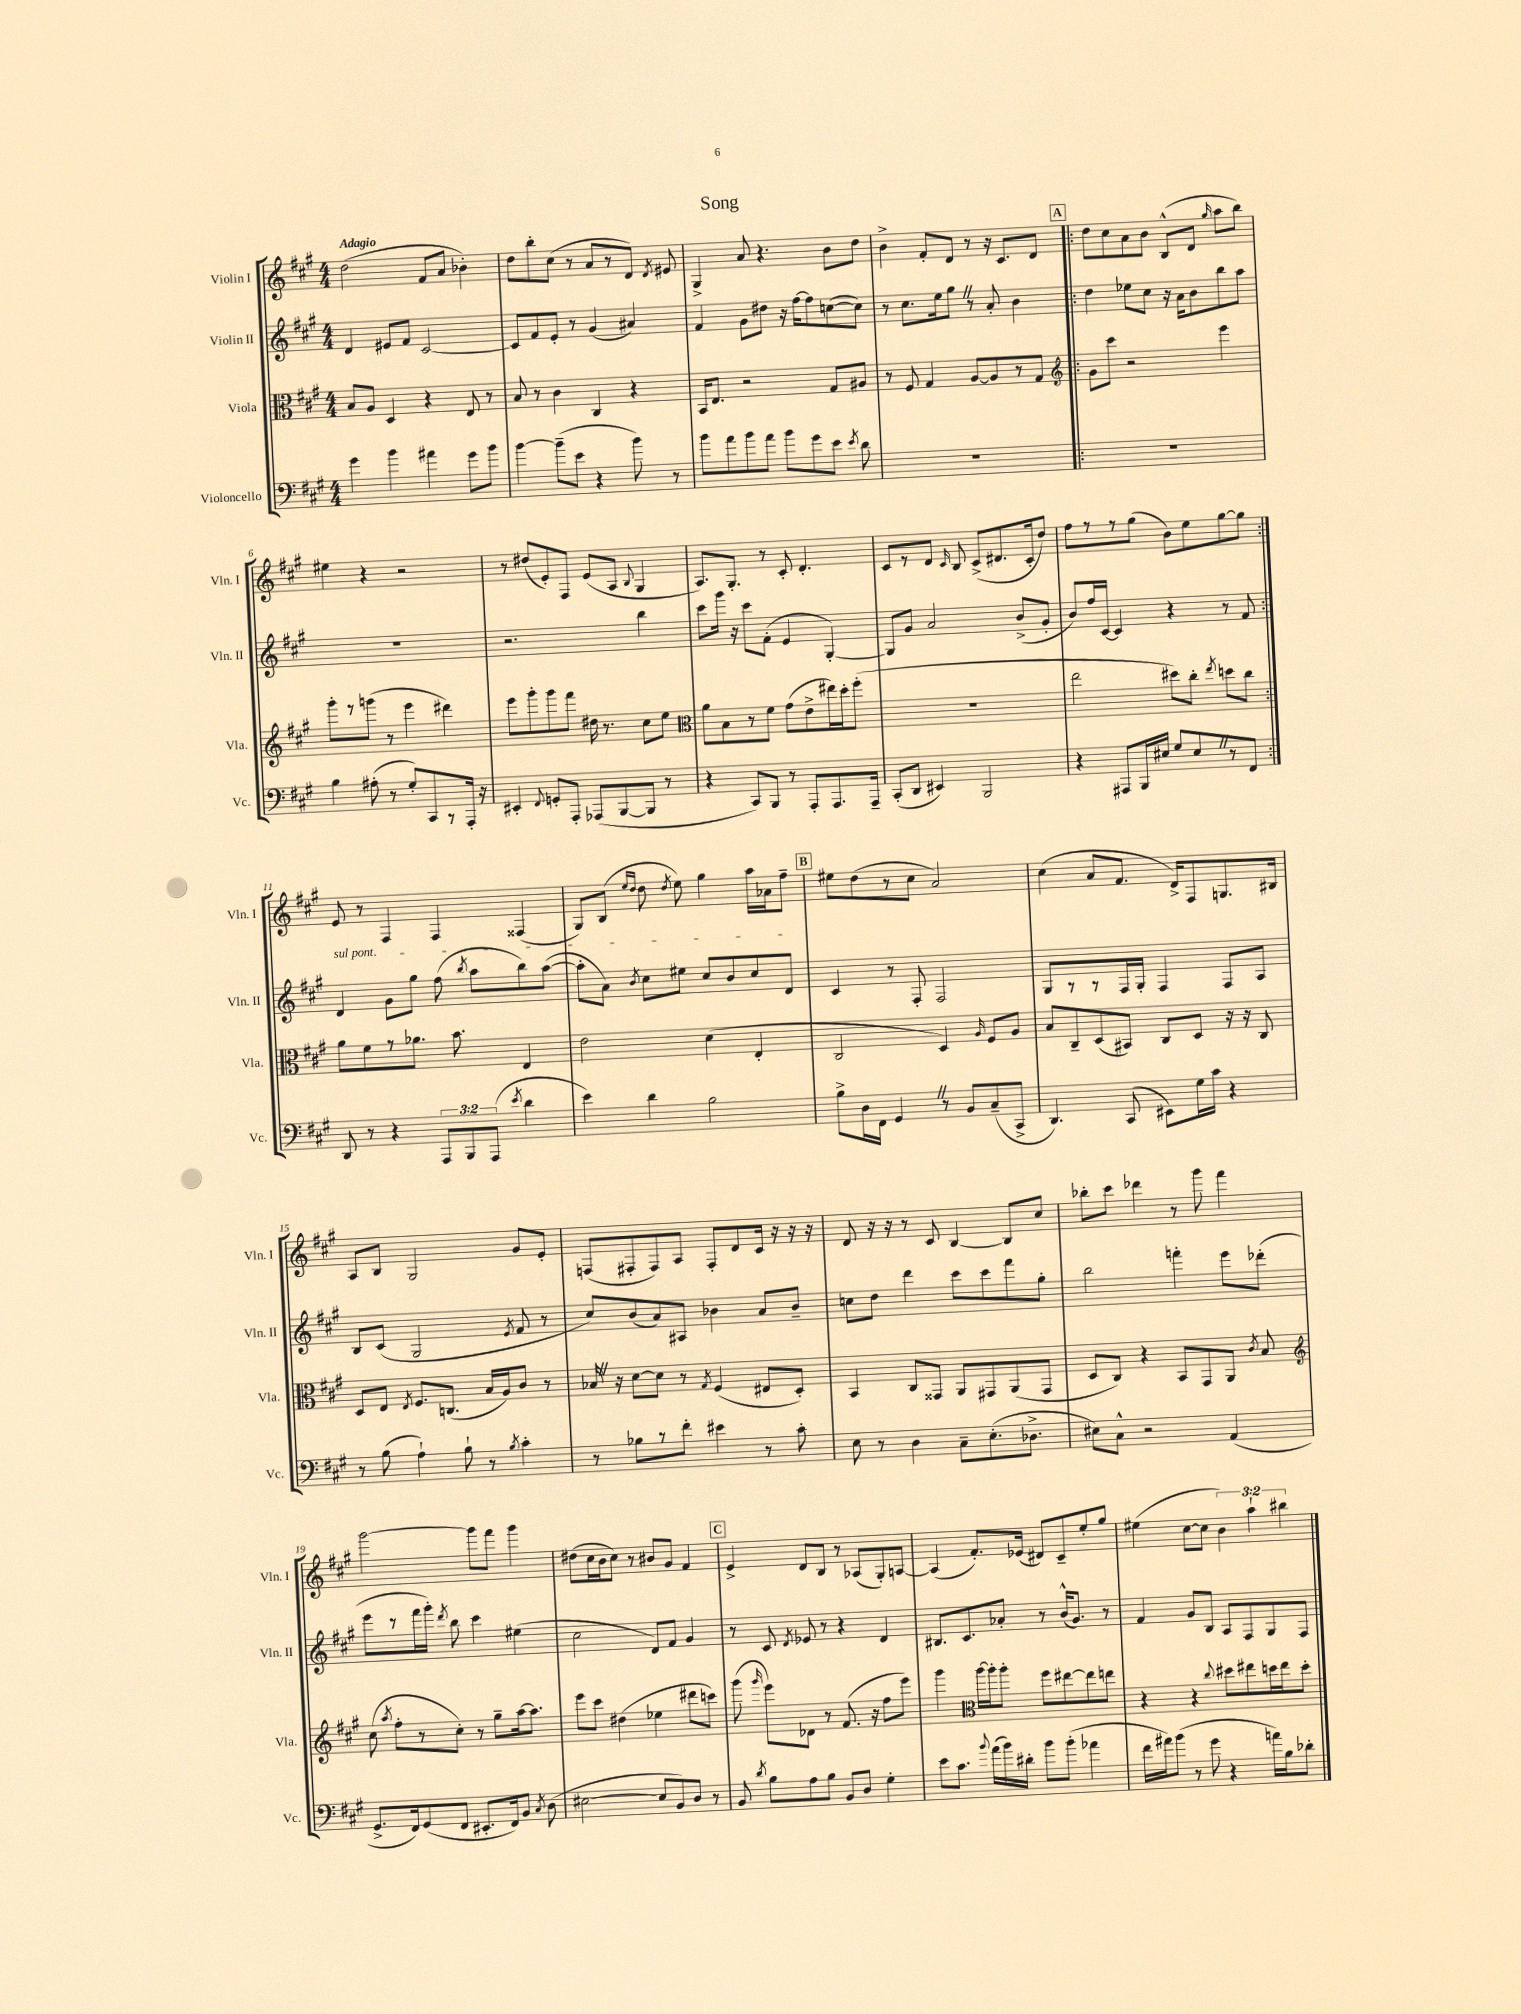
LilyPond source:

\header { title = "Song" }
<<
\new StaffGroup <<
\new Staff = "s0" \with { instrumentName = "Violin I" shortInstrumentName = "Vln. I" } {
    \clef treble \key a \major \numericTimeSignature \time 4/4 \override Staff.TupletNumber.text = #tuplet-number::calc-fraction-text \tempo "Adagio"
    \autoBeamOff d''2( fis'8[ a'8] bes'4-.) |
    d''8[ b''8-. cis''8]( r8 a'8[ r8 d'8]) \acciaccatura { d'8 } eis'8 |
    gis4-> a'8 r4. b'8[ d''8] |
    b'4-> fis'8[-. d'8] r8 r16 cis'8.[ d'8] |
    \repeat volta 2 { \mark \markup { \box "A" } d''8[ cis''8 a'8 b'8] b8[-^( d'8] \grace { gis''16 } a''8[ b''8]) |
    eis''4 r4 r2 |
    r8 dis''8[( e'8-.) fis8] e'8[( a8] \appoggiatura { b8 } gis4 |
    a8.[) gis8.]-. r8 cis'8-. d'4.-. |
    cis'8[ r8 d'8] \grace { cis'16 } b8 cis'8[->( dis'8. cis'16-. d''8]) |
    fis''8[ r8 r8 gis''8]( b'8[) e''8 gis''8~ gis''8] | }
    e'8 r8 fis4 fis4 fisis4( |
    gis8[) b8]( \grace { e''16[ d''16] } d''8 \acciaccatura { d''8 } e''8) gis''4 a''16[ aes'16 fis''8]-- |
    \mark \markup { \box "B" } eis''8[ d''8( r8 cis''8] a'2) |
    cis''4( a'8[ fis'8.] d'16[->) fis8 g8. bis16] |
    a8[ b8] gis2 gis'8[ e'8]-. |
    f8[( fis8-. fis8) a8] fis8[-. d'8 cis'16] r16 r16 r16 |
    d'8 r16 r16 r8 cis'8 b4~ b8[ cis''8] |
    bes''8[-. cis'''8] des'''4 r8 gis'''8 fis'''4 |
    gis'''2~ gis'''8[ fis'''8] gis'''4 |
    dis''8[( cis''16 b'16 cis''8]) r8 bis'8[ gis'8] fis'4 |
    \mark \markup { \box "C" } e'4-> d'8[ b8] r8 aes8[( gis8-.) a8]~ |
    a4( fis'8.[-.) ees'16]( dis'8[) cis'8-- e''8-. gis''8] |
    eis''4( cis''8[~ cis''8] \tuplet 3/2 { b'4) a''4-! bis''4 } \bar "|." |
}
\new Staff = "s1" \with { instrumentName = "Violin II" shortInstrumentName = "Vln. II" } {
    \clef treble \key a \major \numericTimeSignature \time 4/4
    \autoBeamOff d'4 eis'8[ fis'8] cis'2~ |
    cis'8[ fis'8 e'8]-. r8 gis'4( ais'4) |
    fis'4 gis'8[ dis''8] r16 fis''16[~ fis''8 c''8~( c''8]) |
    r8 cis''8.[ e''16 gis''8] \once \override BreathingSign.text = \markup { \musicglyph "scripts.caesura.straight" } \breathe r8 a'8-. b'4 |
    \repeat volta 2 { \mark \markup { \box "A" } d''4 ees''8[ cis''8] r16 a'16[ b'8 b''8 a''8] |
    R1 |
    r2. b''4 |
    cis'''8[ gis'''16] r16 cis'''8[ fis'8]-.( e'4 gis4~-.) |
    gis8[ gis'8] a'2 b'8[->( gis'8]-. |
    b'8[) fis''16 cis'16]~ cis'4 r4 r8 fis'8 | }
    \once \override TextSpanner.bound-details.left.text = \markup { \italic "sul pont." } d'4\startTextSpan gis'8[ gis''8] fis''8( \acciaccatura { b''8 } a''8[ b''8) a''8]~( |
    a''8[-. a'8]) \acciaccatura { b'8 } cis''8[ eis''8] cis''8[ b'8 cis''8 d'8]\stopTextSpan |
    \mark \markup { \box "B" } cis'4 r8 fis8-. fis2 |
    gis8[ r8 r8 fis16 gis16]-. fis4 fis8[ a8] |
    b8[ cis'8]( gis2 \acciaccatura { e'8 } fis'8 r8 |
    cis''8[) b'8( a'8) ais8] bes'4 a'8[ bes'8]-- |
    c''8[ d''8] d'''4 cis'''8[ cis'''8 fis'''8 gis''8]-. |
    b''2 f'''4-. e'''8[ des'''8]-.( |
    e'''8[ r8 fis'''16 gis'''16]-.) \acciaccatura { d'''8 } b''8 cis'''4 eis''4( |
    cis''2 d'8[) fis'8] gis'4 |
    \mark \markup { \box "C" } r8 cis'8 \acciaccatura { d'8 } ees'8 r8 r4 d'4 |
    bis8.[ cis'8. aes'8]-. r8 b'16[-^( gis'8.]) r8 |
    fis'4 gis'8[ b8] a8[ fis8 gis8 fis8] \bar "|." |
}
\new Staff = "s2" \with { instrumentName = "Viola" shortInstrumentName = "Vla." } {
    \clef alto \key a \major \numericTimeSignature \time 4/4
    \autoBeamOff b8[ a8] d4 r4 e8 r8 |
    b8 r8 cis'4 cis4 r4 |
    b,16[ e8.] r2 gis8[ ais8] |
    r8 fis8 gis4 a8[~ a8 r8 gis8] |
    \repeat volta 2 { \mark \markup { \box "A" } \clef treble gis'8[ cis'''8] r2 e'''4 |
    gis'''8[-. r8 g'''8]( r8 e'''4 dis'''4) |
    e'''8[ gis'''8-. gis'''8 fis'''8] dis''16 r8. cis''8[ e''8] |
    \clef alto a'8[ b8 r8 fis'8] gis'8[( e'8-> eis''16) d''16-. fis''8]-.( |
    R1 |
    e''2 dis''8[) cis''8]-. \acciaccatura { e''8 } d''8[ cis''8] | }
    a'8[ fis'8 r8 aes'8.] b'8. e4 |
    e'2 d'4( e4-. |
    \mark \markup { \box "B" } cis2 d4) \grace { a16 } fis8[ a8] |
    b8[ cis8-- d8( bis,8]) cis8[ d8] r16 r16 cis8 |
    d8[ e8] \acciaccatura { e8 } fis8.[ c8.]( b16[ a16) cis'8] r8 |
    bes16 \once \override BreathingSign.text = \markup { \musicglyph "scripts.caesura.straight" } \breathe r16 d'8[~ d'8] r8 \acciaccatura { gis8 } fis4( eis8[ d8]-.) |
    b,4 cis8[ gisis,8] a,8[ gis,8 a,8( gis,8] |
    d8[ cis8]) r4 b,8[ gis,8 a,8] \acciaccatura { cis'8 } b8 |
    \clef treble cis''8( \acciaccatura { a''8 } fis''8[-. r8 cis''8]-.) r8 gis''8[-- a''16~ a''8.] |
    e'''8[ cis'''8] dis''4( ees''4 dis'''8[ c'''8]) |
    \mark \markup { \box "C" } gis'''8( \grace { gis'''16 } e'''8[) des'8] r8 fis'8.( r16 fis''8[ e'''8]) |
    gis'''4 \clef alto a''16[~ a''16-. a''8]-. fis''8[ eis''8~ eis''8 e''8] |
    r4 r4 \appoggiatura { cis''8 } dis''8[ eis''8 d''16 eis''16 d''8]-. \bar "|." |
}
\new Staff = "s3" \with { instrumentName = "Violoncello" shortInstrumentName = "Vc." } {
    \clef bass \key a \major \numericTimeSignature \time 4/4 \override Staff.TupletNumber.text = #tuplet-number::calc-fraction-text
    \autoBeamOff gis'4 b'4 ais'4 gis'8[ b'8] |
    b'4~ b'8[--( e'8] r4 b'8) r8 |
    b'8[ a'8 b'8 a'8] b'8[ gis'8 e'8] \acciaccatura { e'8 } d'8 |
    R1 |
    \repeat volta 2 { \mark \markup { \box "A" } R1 |
    b4 ais8-.( r8 gis8[-.) cis,8 r8 a,,16]-. r16 |
    eis,4-. \appoggiatura { fis,8 } g,8[-. a,,8]-. aes,,8[( b,,8~ b,,8] r8 |
    r4 cis,8[) b,,8] r8 a,,8[-. a,,8. a,,16]-- |
    cis,8[-.( d,8] eis,4) b,,2 |
    r4 ais,,8[ b,,16 eis16] gis8[ eis8 \once \override BreathingSign.text = \markup { \musicglyph "scripts.caesura.straight" } \breathe r8 fis,8] | }
    d,8 r8 r4 \tuplet 3/2 { a,,8[ b,,8 a,,8]( } \acciaccatura { e'8 } d'4 |
    e'4) d'4 b2 |
    \mark \markup { \box "B" } b8[-> d16 fis,16] gis,4 \once \override BreathingSign.text = \markup { \musicglyph "scripts.caesura.straight" } \breathe r8 b,8[ cis8--( cis,8]-> |
    d,4.) cis,8( eis,8[) gis16 cis'16] r4 |
    r8 b8( a4-!) b8-! r8 \acciaccatura { b8 } cis'4-. |
    r8 bes8[ r8 fis'8]-. eis'4 r8 cis'8-. |
    e8 r8 d4 cis8[-- e8.-.( des8.]-> |
    eis8[) cis8]-^ r2 a,4( |
    gis,8.[-> fis,16) gis,8( fis,8] eis,8.[-. fis,16) b,8] \acciaccatura { cis8 } d8( |
    eis2~ eis8[ b,8) d8] r8 |
    \mark \markup { \box "C" } b,8 \acciaccatura { d'8 } b8[ a8 b8] b,8[ d8] gis4-. |
    e'8[ cis'8.] \appoggiatura { b'8 } a'16[( b'16) dis'16]-. b'8[ b'8]-.( aes'4 |
    fis'16[ ais'16) b'8]( r8 gis'8 r4 a'16[) b16 des'8]-. \bar "|." |
}
>>
>>
